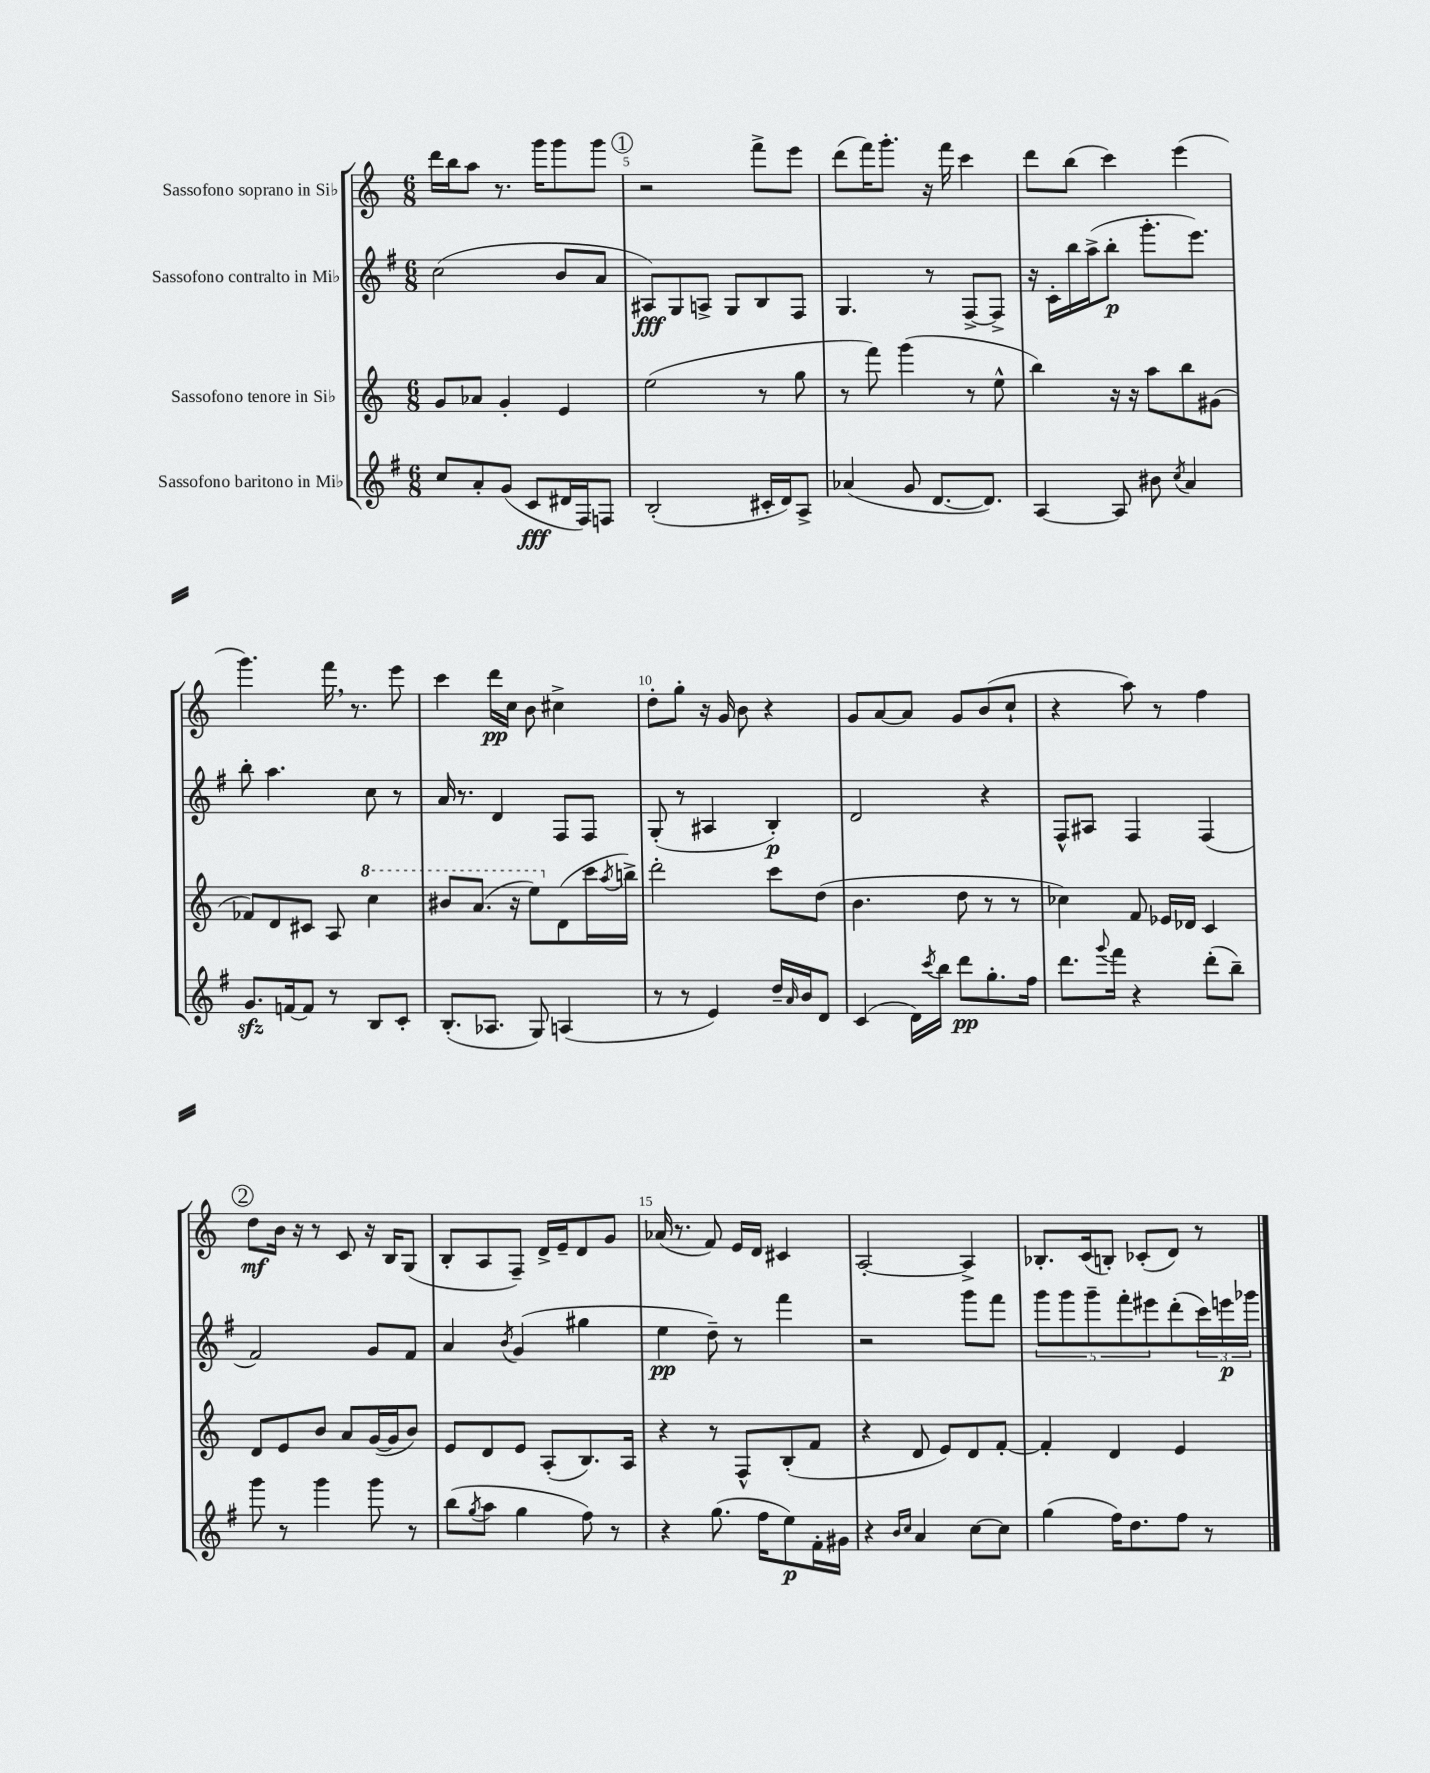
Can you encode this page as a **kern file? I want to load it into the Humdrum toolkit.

**kern	**kern	**kern	**kern
*staff4	*staff3	*staff2	*staff1
*clefG2	*clefG2	*clefG2	*clefG2
*k[f#]	*k[]	*k[f#]	*k[]
*M6/8	*M6/8	*M6/8	*M6/8
8cc	8g	(2cc	16ddd
.	.	.	16bb
8a'	8a-	.	8aa
(8g	4g'	.	8.r
8c	.	.	.
.	.	.	16ggg
16d#	4e	8b	8ggg
16F#)	.	.	.
8F	.	8a	8ggg
=	=	=	=
(2B'	(2ee	8A#)	2r
.	.	8G	.
.	.	8A^	.
.	.	8G	.
16c#'	8r	8B	8fff^
16d)	.	.	.
8A^	8gg	8F#	8eee
=	=	=	=
(4a-	8r	4.G	(8ddd
.	8fff)	.	16fff)
.	.	.	8.ggg'
8g	(4ggg	.	.
[8.d	.	8r	16r
.	.	.	16fff
.	8r	[8F#^	4ccc
8.d])	.	.	.
.	8ee^^	8F#^]	.
=	=	=	=
[4A	4bb)	16r	8ddd
.	.	16c'	.
.	.	16bb	(8bb
.	.	(16aa^	.
8A]	16r	8bb'	4ccc)
.	16r	.	.
8b#	8aa	8.ggg'	.
8qcc	.	.	.
4a	8bb	.	(4eee
.	.	8.eee)	.
.	(8g#	.	.
=	=	=	=
8.g	8f-)	8bb'	4.ggg)
.	8d	4.aa	.
[16f	.	.	.
8f]	8c#	.	.
8r	8A	.	16fff
.	.	.	8.r
8B	4ccc	8cc	.
8c'	.	8r	8eee
=	=	=	=
(8.B'	8bb#	16a	4ccc
.	.	8.r	.
.	(8.aa	.	.
8.A-	.	.	.
.	.	4d	16ddd
.	16r	.	16cc
8G)	8eee)	.	8b
(4A	(8d	8F#	4cc#^
.	16ccc	8F#	.
.	8qaa	.	.
.	16bb^)	.	.
=	=	=	=
8r	2ddd'	(8G'	8dd'
8r	.	8r	8gg'
4e)	.	4A#	16r
.	.	.	16g
.	.	.	8b
16dd~	8ccc	4B')	4r
16qqa	.	.	.
16b	.	.	.
8d	(8dd	.	.
=	=	=	=
(4c	4.b	2d	8g
.	.	.	[8a
16d)	.	.	8a]
8qccc	.	.	.
16bb	.	.	.
8ddd	8dd	.	8g
8.gg'	8r	4r	(8b
.	8r	.	8cc`
16ff#	.	.	.
=	=	=	=
8.ddd	4cc-)	8F#^^	4r
.	.	8A#	.
8qqggg	.	.	.
16fff#	.	.	.
4r	8f	4F#	8aa)
.	16e-	.	8r
.	16d-	.	.
(8ddd'	4c	(4F#	4ff
8bb~)	.	.	.
=	=	=	=
8ggg	8d	2f#)	8dd
8r	8e	.	16b
.	.	.	16r
4ggg	8b	.	8r
.	8a	.	8c
8ggg	([16g	8g	16r
.	16g]	.	16B
8r	8b)	8f#	(8G
=	=	=	=
(8bb	8e	4a	8B'
8qgg	.	.	.
8aa	8d	.	8A
.	.	8qb	.
4gg	8e	(4g	8F~)
.	(8A'	.	16d^
.	.	.	16e~
8ff#)	8.B)	4gg#	8d
8r	.	.	8g
.	16A	.	.
=	=	=	=
4r	4r	4ee	(16a-
.	.	.	8.r
(8.gg	8r	8dd~)	8f)
.	8F^^	8r	16e
16ff#	.	.	16d
8ee)	(8B'	4fff#	4c#
16f#'	8f	.	.
16g#	.	.	.
=	=	=	=
4r	4r	2r	[2A'
16qqb	.	.	.
16qqcc	.	.	.
4a	8d	.	.
.	8e)	.	.
[8cc	8d	8ggg	4A^]
8cc]	[8f'	8fff#	.
=	=	=	=
(4gg	4f']	10ggg	8.B-'
.	.	10ggg	.
.	.	.	(16c
.	.	10ggg~	.
16ff#)	4d	.	8B')
.	.	10fff#'	.
8.dd	.	.	.
.	.	.	(8c-'
.	.	10eee#	.
8ff#	4e	(8ddd'	8d)
8r	.	24ccc)	8r
.	.	24eee	.
.	.	24ggg-	.
==	==	==	==
*-	*-	*-	*-
